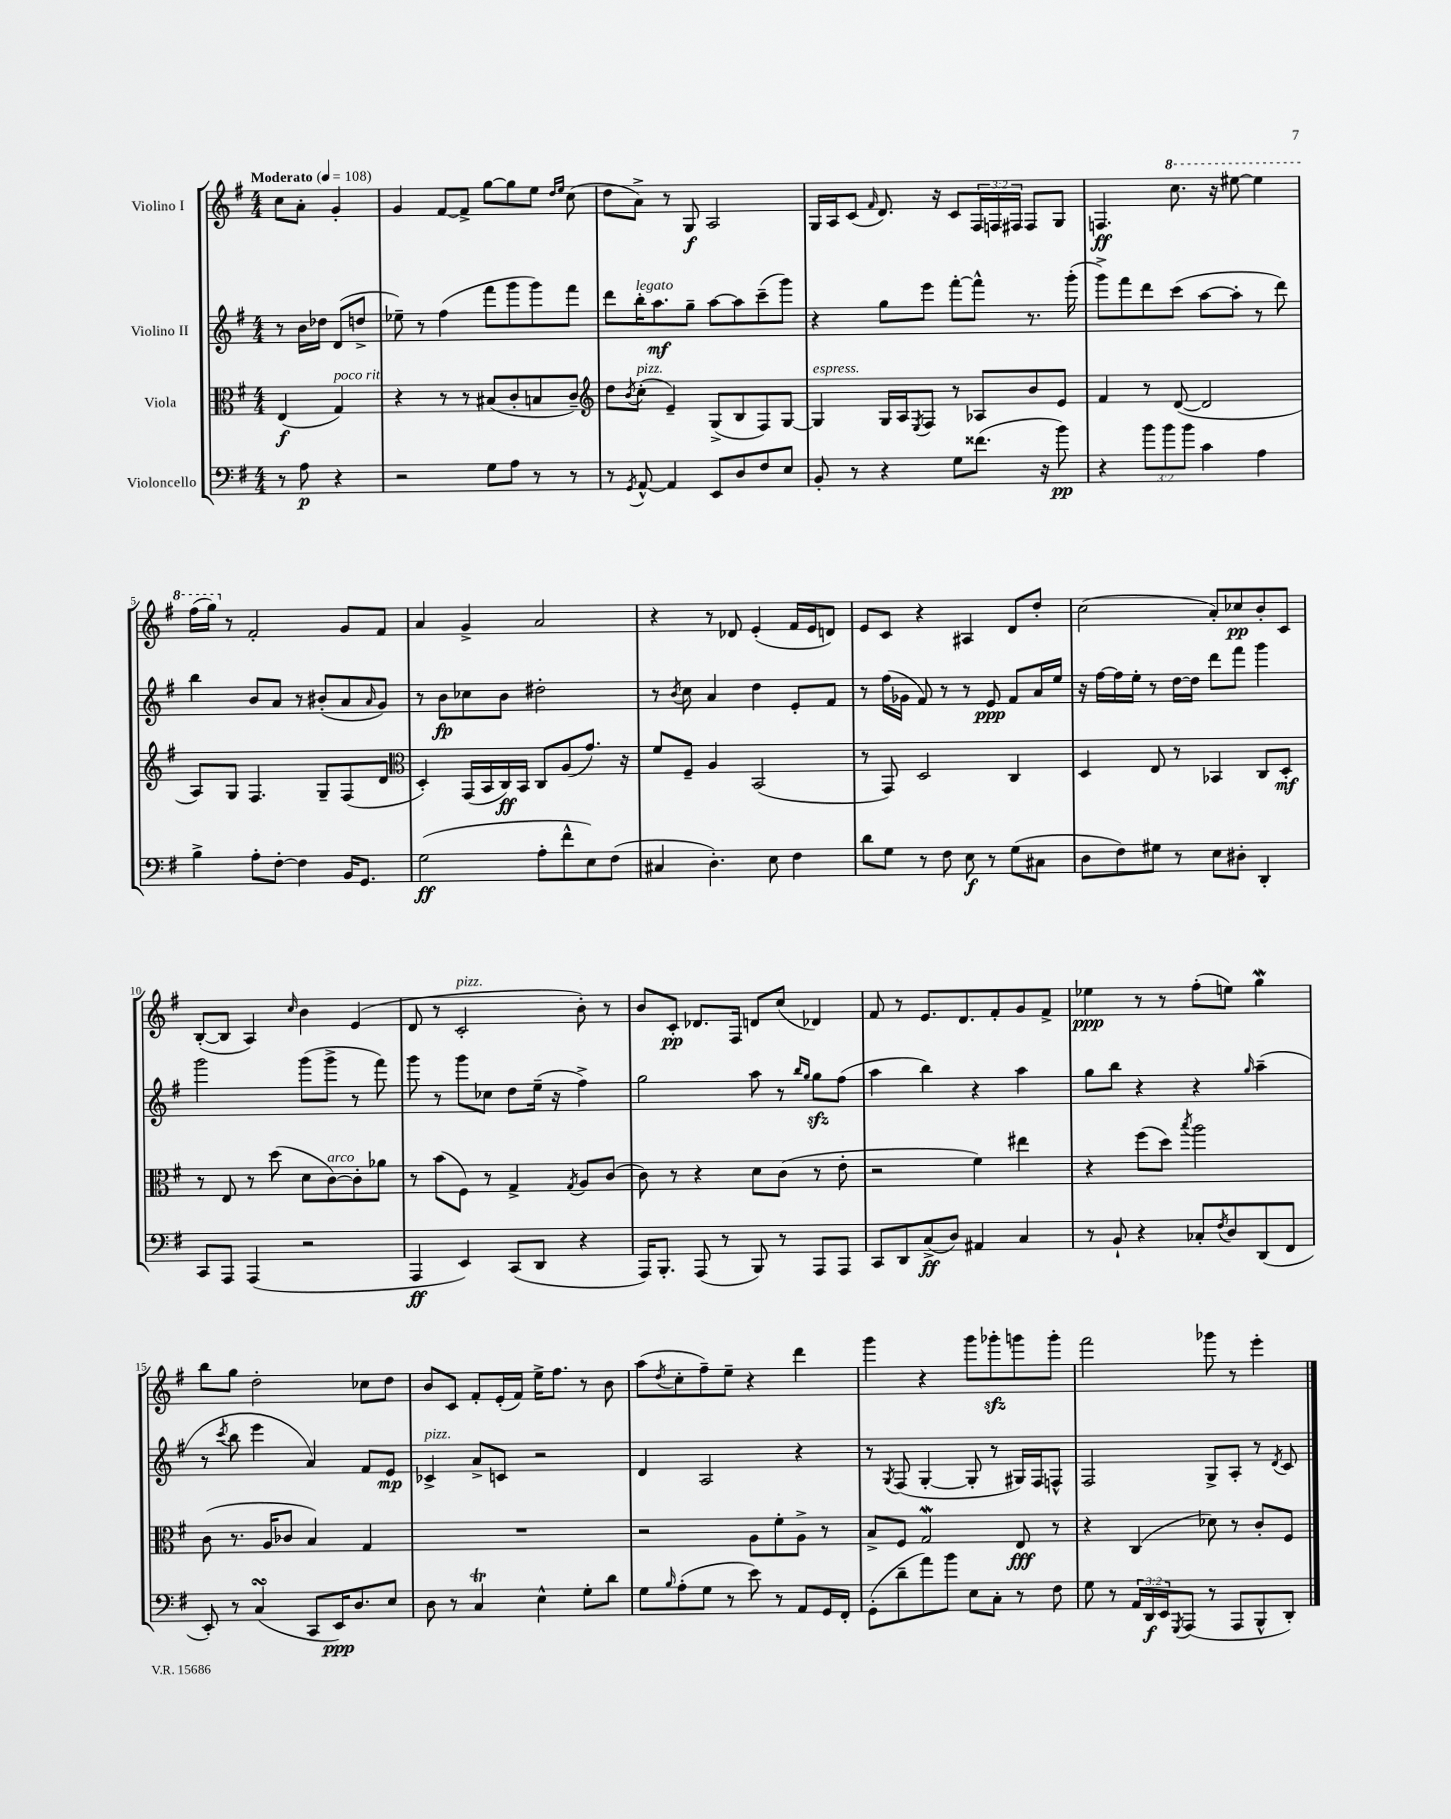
<<
\new StaffGroup <<
\new Staff = "s0" \with { instrumentName = "Violino I" } {
    \clef treble \key g \major \numericTimeSignature \time 4/4 \override Staff.TupletNumber.text = #tuplet-number::calc-fraction-text \partial 2 \tempo "Moderato" 4 = 108
    c''8 a'8-. g'4-. |
    g'4 fis'8~ fis'8-> g''8~ g''8 e''8 \grace { d''16 e''16 } c''8( |
    d''8 a'8->) r8 g8\f a2 |
    g16 a16 c'8( \grace { fis'16 } d'8.) r16 c'8 \tuplet 3/2 { fis16 f16 fis16 } fis8 g8 |
    f4.\ff \ottava #1 c'''8. r16 eis'''8~ eis'''4 |
    fis'''16( g'''16) \ottava #0 r8 fis'2-. g'8 fis'8 |
    a'4 g'4-> a'2 |
    r4 r8 des'8 e'4-.( fis'16 e'16 d'8) |
    e'8 c'8 r4 ais4 d'8 d''8-. |
    c''2( a'8-.) ces''8\pp b'8-. c'8 |
    b8~-.( b8 a4) \grace { c''16 } b'4 e'4( |
    d'8 r8 c'2-.^\markup { \italic "pizz." } b'8-.) r8 |
    b'8 c'8-.\pp des'8. fis16 d'8 c''8( des'4) |
    fis'8 r8 e'8. d'8. fis'8-. g'8 fis'8-> |
    ees''4\ppp r8 r8 fis''8-.( e''8) g''4\mordent |
    b''8 g''8 d''2-. ces''8 d''8 |
    b'8 c'8 fis'8-. e'16-.( fis'16) e''16-> fis''8. r8 b'8 |
    a''8( \acciaccatura { d''8 } c''8-. fis''8--) e''8-- r4 d'''4 |
    g'''4 r4 g'''8 ges'''8-.\sfz g'''8 g'''8-. |
    fis'''2 ges'''8 r8 e'''4-. \bar "|." |
}
\new Staff = "s1" \with { instrumentName = "Violino II" } {
    \clef treble \key g \major \numericTimeSignature \time 4/4 \partial 2
    r8 b'16 des''16 d'8( d''8-> |
    ees''8--) r8 fis''4( fis'''8 g'''8 g'''8) fis'''8 |
    d'''8 b''16-.^\markup { \italic "legato" } a''8.\mf g''8-- a''8~ a''8 c'''8--( g'''8) |
    r4 g''8 e'''8 fis'''8~-. fis'''8-^ r8. g'''16-.( |
    g'''8->) fis'''8 d'''8 c'''8( a''8~ a''8-. r8 d'''8) |
    b''4 b'8 a'8 r8 bis'8-.( a'8 \grace { a'16 } g'8) |
    r8 b'8\fp ces''8 b'8 dis''2-. |
    r8 \acciaccatura { b'8 } c''8 a'4 d''4 e'8-. fis'8 |
    r8 fis''16( ges'16 fis'8) r8 r8 e'8\ppp fis'8 a'16 e''16 |
    r16 fis''16~ fis''16 e''16-. r8 d''16~ d''16 d'''8 fis'''8 g'''4 |
    g'''2 g'''8( g'''8-> r8 fis'''8) |
    g'''8 r8 g'''8 ces''8 d''8 e''16--( r16 fis''4->) |
    g''2 a''8 r8 \grace { b''16 g''16 } g''8\sfz fis''8( |
    a''4 b''4) r4 a''4 |
    g''8 b''8 r4 r4 \grace { g''16 } a''4--( |
    r8 \acciaccatura { c'''8 } b''8 e'''4 a'4) fis'8 e'8\mp |
    ces'4->^\markup { \italic "pizz." } a'8-> c'8 r2 |
    d'4 a2 r4 |
    r8 \acciaccatura { g8 } fis8( g4~-. g8-. r8 gis16) fis16 f8-^ |
    fis2 g8-> a8-. r8 \acciaccatura { d'8 } c'8 \bar "|." |
}
\new Staff = "s2" \with { instrumentName = "Viola" } {
    \clef alto \key g \major \numericTimeSignature \time 4/4 \partial 2
    e4\f( g4^\markup { \italic "poco rit." }) |
    r4 r8 r8 bis8( c'8-. b8 c'8--) |
    \clef treble d''8 \acciaccatura { b'8 } c''8-.^\markup { \italic "pizz." }( e'4--) g8->( b8 fis8) g8~ |
    g4^\markup { \italic "espress." } g16 a16 \acciaccatura { e8 } fis8 r8 aes8 b'8 e'8 |
    fis'4 r8 d'8~( d'2 |
    a8) g8 fis4. g8-- fis8( d'8 |
    \clef alto d4-.) g,16( b,16 c16\ff) b,16 c8 a8( g'8.) r16 |
    fis'8 fis8-- a4 b,2( |
    r8 g,8) d2 c4 |
    d4 e8 r8 bes,4 c8 d8-.\mf |
    r8 e8 r8 d''8( d'8 c'8~^\markup { \italic "arco" }) c'8-. aes'8 |
    r8 b'8( fis8) r8 g4-> \acciaccatura { g8 } a8 c'8( |
    c'8) r8 r4 d'8 c'8( r8 e'8-. |
    r2 fis'4) eis''4 |
    r4 fis''8( d''8) \acciaccatura { b''8 } a''2 |
    c'8( r8. a16 ces'8 b4) g4 |
    R1 |
    r2 a8 fis'8-. a8-> r8 |
    b8-> fis8 g2\mordent e8\fff r8 |
    r4 c4( des'8) r8 c'8-. fis8 \bar "|." |
}
\new Staff = "s3" \with { instrumentName = "Violoncello" } {
    \clef bass \key g \major \numericTimeSignature \time 4/4 \override Staff.TupletNumber.text = #tuplet-number::calc-fraction-text \partial 2
    r8 a8\p r4 |
    r2 g8 a8 r8 r8 |
    r8 \acciaccatura { g,8 } a,8~-^ a,4 e,8 d8 fis8 e8 |
    b,8-. r8 r4 g8 fisis'8.( r16 b'8\pp) |
    r4 \tuplet 3/2 { b'8 b'8 b'8 } c'4 a4 |
    b4-> a8-. fis8~-. fis4 b,16 g,8. |
    g2\ff( a8-. fis'8-^ e8) fis8( |
    cis4 d4.-.) e8 fis4 |
    d'8 g8 r8 fis8 e8\f r8 g8( cis8 |
    d8 fis8) gis8 r8 e8 dis8-. d,4-. |
    c,8 a,,8 a,,4( r2 |
    a,,4\ff e,4) c,8( d,8 r4 |
    a,,16) b,,8.-. a,,8( r8 b,,8) r8 a,,8 a,,8 |
    c,8 d,8 c8->\ff( d8) ais,4 c4 |
    r8 b,8-! r4 ces8-. \acciaccatura { fis8 } d8 d,8( fis,8 |
    e,8-.) r8 c4\turn( c,8 e,16\ppp) d8. e8 |
    d8 r8 c4\trill e4-^ g8-. d'8 |
    g8 \grace { b16 } a8-.( g8 r8 e'8) r8 a,8 g,16 fis,16-. |
    g,8-.( d'8-- a'8) b'8 e8 c8-. r8 fis8 |
    g8 r8 \tuplet 3/2 { a,16 d,16\f e,16 } \acciaccatura { g,,8 } a,,8( r8 a,,8 b,,8-^ d,8-.) \bar "|." |
}
>>
>>
